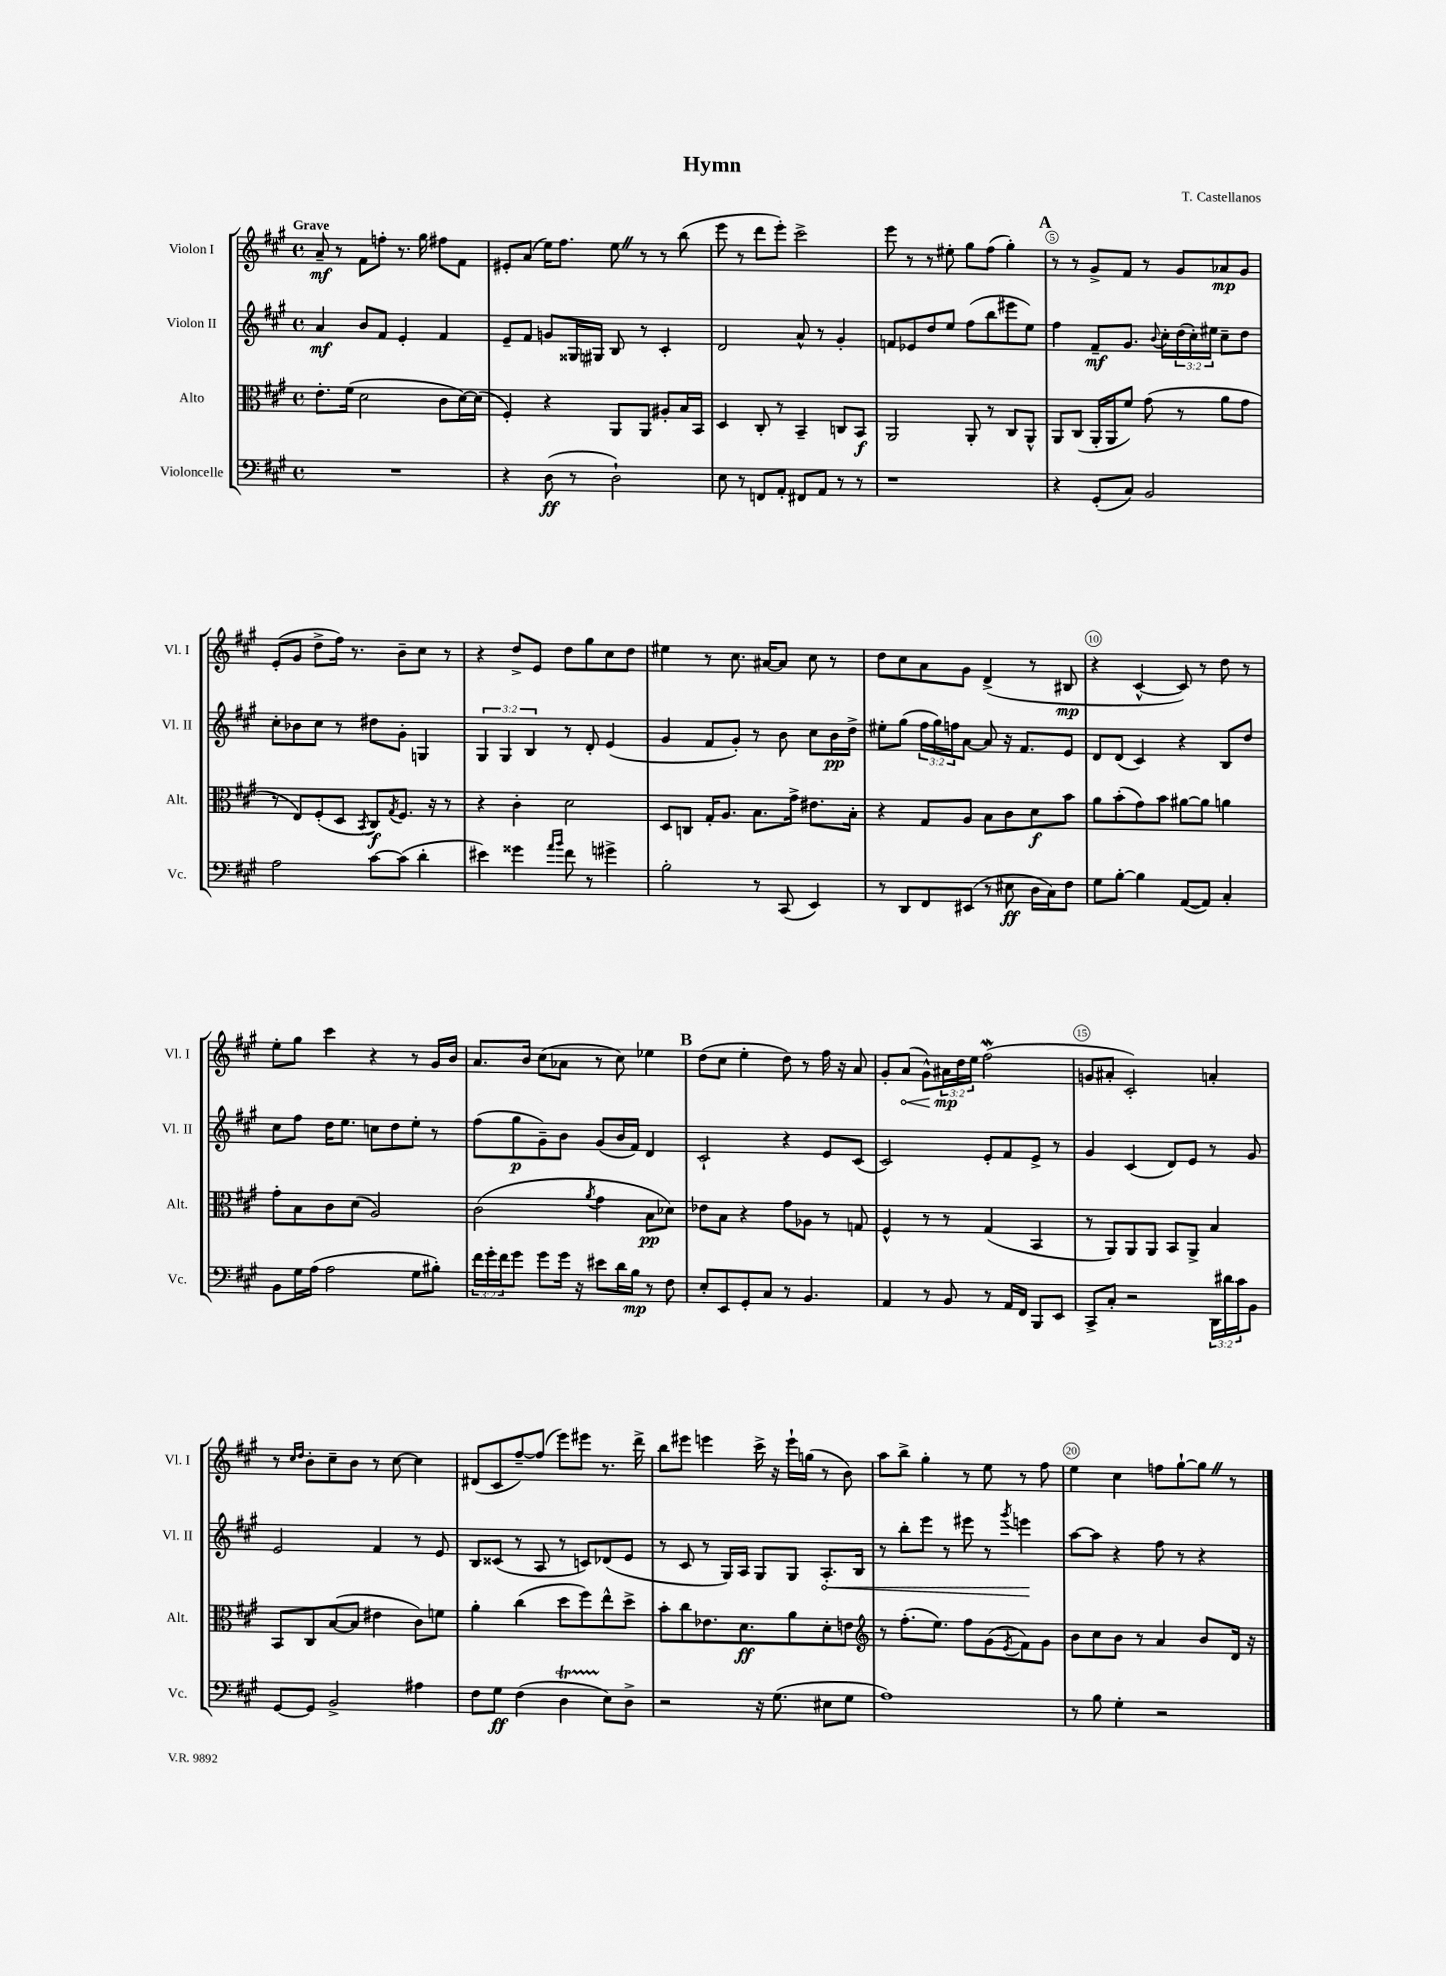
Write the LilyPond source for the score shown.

\header { title = "Hymn" composer = "T. Castellanos" }
<<
\new StaffGroup <<
\new Staff = "s0" \with { instrumentName = "Violon I" shortInstrumentName = "Vl. I" } {
    \clef treble \key a \major \defaultTimeSignature \time 4/4 \override Staff.TupletNumber.text = #tuplet-number::calc-fraction-text \tempo "Grave"
    a'8--\mf r8 fis'8 f''8-. r8. gis''16 fis''8 fis'8 |
    eis'8-. a'8( e''16) fis''8. e''8 \once \override BreathingSign.text = \markup { \musicglyph "scripts.caesura.straight" } \breathe r8 r8 b''8( |
    e'''8 r8 d'''8 e'''8-.) cis'''2-> |
    e'''8 r8 r8 eis''8-. gis''8 fis''8( gis''4-.) |
    \mark \markup { \bold "A" } r8 r8 gis'8-> fis'8 r8 gis'8 aes'8\mp gis'8 |
    e'8-.( gis'8 d''8-> fis''16) r8. b'8-- cis''8 r8 |
    r4 d''8-> e'8 d''8 gis''8 cis''8 d''8 |
    eis''4 r8 cis''8. ais'16~ ais'8 cis''8 r8 |
    d''8 cis''8 a'8 gis'8 d'4->( r8 bis8\mp |
    r4 cis'4~-^ cis'8) r8 d''8 r8 |
    e''8-. gis''8 cis'''4 r4 r8 gis'16 b'16 |
    a'8. b'16 cis''8( aes'8 r8 cis''8) ees''4 |
    \mark \markup { \bold "B" } d''8( cis''8 e''4-. d''8) r8 fis''16 r16 a'8 |
    gis'8-. \once \override Hairpin.circled-tip = ##t a'8\<( gis'8-^) \tuplet 3/2 { ais'16\mp\! d''16 e''16 } fis''2\mordent( |
    g'8 ais'8-. cis'2-.) a'4-. |
    r8 \grace { cis''16 d''16 } b'8-. cis''8-- b'8 r8 cis''8~ cis''4 |
    dis'8( cis'8 fis''8~--) fis''8( e'''8) eis'''8 r8. d'''16-> |
    b''8 eis'''8 e'''4 cis'''16-> r16 e'''16-! g''16( r8 b'8) |
    a''8 b''8-> gis''4-. r8 e''8 r8 fis''8 |
    e''4 cis''4 f''8 gis''8~-! gis''8 \once \override BreathingSign.text = \markup { \musicglyph "scripts.caesura.straight" } \breathe r8 \bar "|." |
}
\new Staff = "s1" \with { instrumentName = "Violon II" shortInstrumentName = "Vl. II" } {
    \clef treble \key a \major \defaultTimeSignature \time 4/4 \override Staff.TupletNumber.text = #tuplet-number::calc-fraction-text
    a'4\mf b'8 fis'8 e'4-. fis'4 |
    e'8-- fis'8 g'8 gisis16 gis16 b8 r8 cis'4-. |
    d'2 a'8-^ r8 gis'4-. |
    f'8 ees'8 d''8 e''8 fis''8( b''8 eis'''8 e''8) |
    \mark \markup { \bold "A" } fis''4 fis'8--\mf gis'8. \appoggiatura { b'8 } cis''16-. \tuplet 3/2 { d''16( cis''16-.) eis''16 } cis''8-- d''8 |
    cis''8-. bes'8 cis''8 r8 dis''8 gis'8-. g4 |
    \tuplet 3/2 { gis4 gis4 b4 } r8 d'8-. e'4( |
    gis'4 fis'8 gis'8-.) r8 b'8 cis''8 b'16\pp d''16-> |
    eis''8-. gis''8( \tuplet 3/2 { fis''16 gis''16) f''16 } a'8~ a'8 r16 fis'8. e'8 |
    d'8 d'8( cis'4) r4 b8 d''8 |
    cis''8 fis''8 d''16 e''8. c''8 d''8 e''8-. r8 |
    fis''8( gis''8\p gis'8--) b'8 gis'8( b'16 fis'16) d'4 |
    \mark \markup { \bold "B" } cis'2-! r4 e'8 cis'8( |
    cis'2) e'8-. fis'8 e'8-> r8 |
    gis'4 cis'4( d'8) e'8 r8 gis'8 |
    e'2 fis'4 r8 e'8 |
    b8 cisis'8( r8 a8 r8 c'8) des'8( e'8 |
    r8 cis'8 r8 gis16) a16 gis8 gis8 \once \override Hairpin.circled-tip = ##t a8.-.\< b16 |
    r8 b''8-. e'''8 r8 eis'''8 r8 \acciaccatura { gis'''8 } e'''4\! |
    a''8~ a''8 r4 fis''8 r8 r4 \bar "|." |
}
\new Staff = "s2" \with { instrumentName = "Alto" shortInstrumentName = "Alt." } {
    \clef alto \key a \major \defaultTimeSignature \time 4/4
    e'8.-. fis'16( d'2 cis'8 d'16~) d'16( |
    fis4-.) r4 a,8 a,8 ais8-. b16 b,16 |
    d4 cis8-. r8 b,4-- c8 b,8\f |
    a,2 a,8-. r8 cis8 a,8-^ |
    \mark \markup { \bold "A" } a,8 cis8( a,16-. a,16 fis'8) gis'8( r8 a'8 gis'8 |
    r8 e8) fis8-.( d8 \acciaccatura { b,8 } cis8\f) \acciaccatura { gis8 } fis8. r16 r8 |
    r4 cis'4-. d'2 |
    d8 c8 gis16-. a8. b8. gis'16-> eis'8. b16-. |
    r4 gis8 a8 b8 cis'8 d'8\f b'8 |
    a'8 b'8-.( gis'8) b'8 ais'8~ ais'8 a'4 |
    gis'8-. b8 cis'8 d'8( a2) |
    cis'2( \acciaccatura { a'8 } gis'4 b8\pp des'8) |
    \mark \markup { \bold "B" } ees'8 b8 r4 gis'8 aes8 r8 g8 |
    fis4-^ r8 r8 gis4( b,4 |
    r8 a,8) a,8 a,8 b,8 a,8-> b4 |
    b,8 cis8 b8~( b8 eis'4 cis'8) f'8 |
    a'4-. cis''4( d''8 fis''8) e''8-^ d''8-> |
    b'8-. cis''8 ees'8. d'8.\ff a'8 d'8-. e'8 |
    \clef treble r8 fis''8.-.( e''8.) fis''8 gis'8( \acciaccatura { e'8 } fis'8) gis'8 |
    b'8 cis''8 b'8 r8 a'4 b'8 d'16 r16 \bar "|." |
}
\new Staff = "s3" \with { instrumentName = "Violoncelle" shortInstrumentName = "Vc." } {
    \clef bass \key a \major \defaultTimeSignature \time 4/4 \override Staff.TupletNumber.text = #tuplet-number::calc-fraction-text
    R1 |
    r4 d8\ff( r8 d2-!) |
    e8 r8 f,8 a,8-. fis,8 a,8 r8 r8 |
    r1 |
    \mark \markup { \bold "A" } r4 gis,8-.( cis8) b,2 |
    a2 cis'8~ cis'8( d'4-. |
    eis'4) gisis'4 \grace { a'16 b'16 } fis'8 r8 gis'4-> |
    b2-. r8 cis,8( e,4) |
    r8 d,8 fis,8 eis,8( r8 eis8\ff d16 cis16) fis8 |
    gis8 b8~-. b4 a,8~( a,8) cis4-. |
    b,8 gis16 a16( a2 gis8 bis8-.) |
    \tuplet 3/2 { fis'16 gis'16-. fis'16 } gis'8 gis'8 gis'16 r16 eis'8 d'16 b16\mp r8 fis8 |
    \mark \markup { \bold "B" } e8-. e,8 gis,8-. cis8 r8 b,4. |
    a,4 r8 b,8 r8 a,16 fis,16 b,,8 e,8 |
    cis,8-> cis8-. r2 \tuplet 3/2 { d,16 dis'16 cis'16 } b,8 |
    gis,8~ gis,8 b,2-> ais4 |
    fis8 gis8\ff fis4( d4\startTrillSpan e8\stopTrillSpan) d8-> |
    r2 r16 gis8.( eis8 gis8 |
    a1) |
    r8 b8 gis4-. r2 \bar "|." |
}
>>
>>
\layout { \context { \Score \override BarNumber.break-visibility = ##(#f #t #t) barNumberVisibility = #(every-nth-bar-number-visible 5) \override BarNumber.stencil = #(make-stencil-circler 0.1 0.3 ly:text-interface::print) } }
